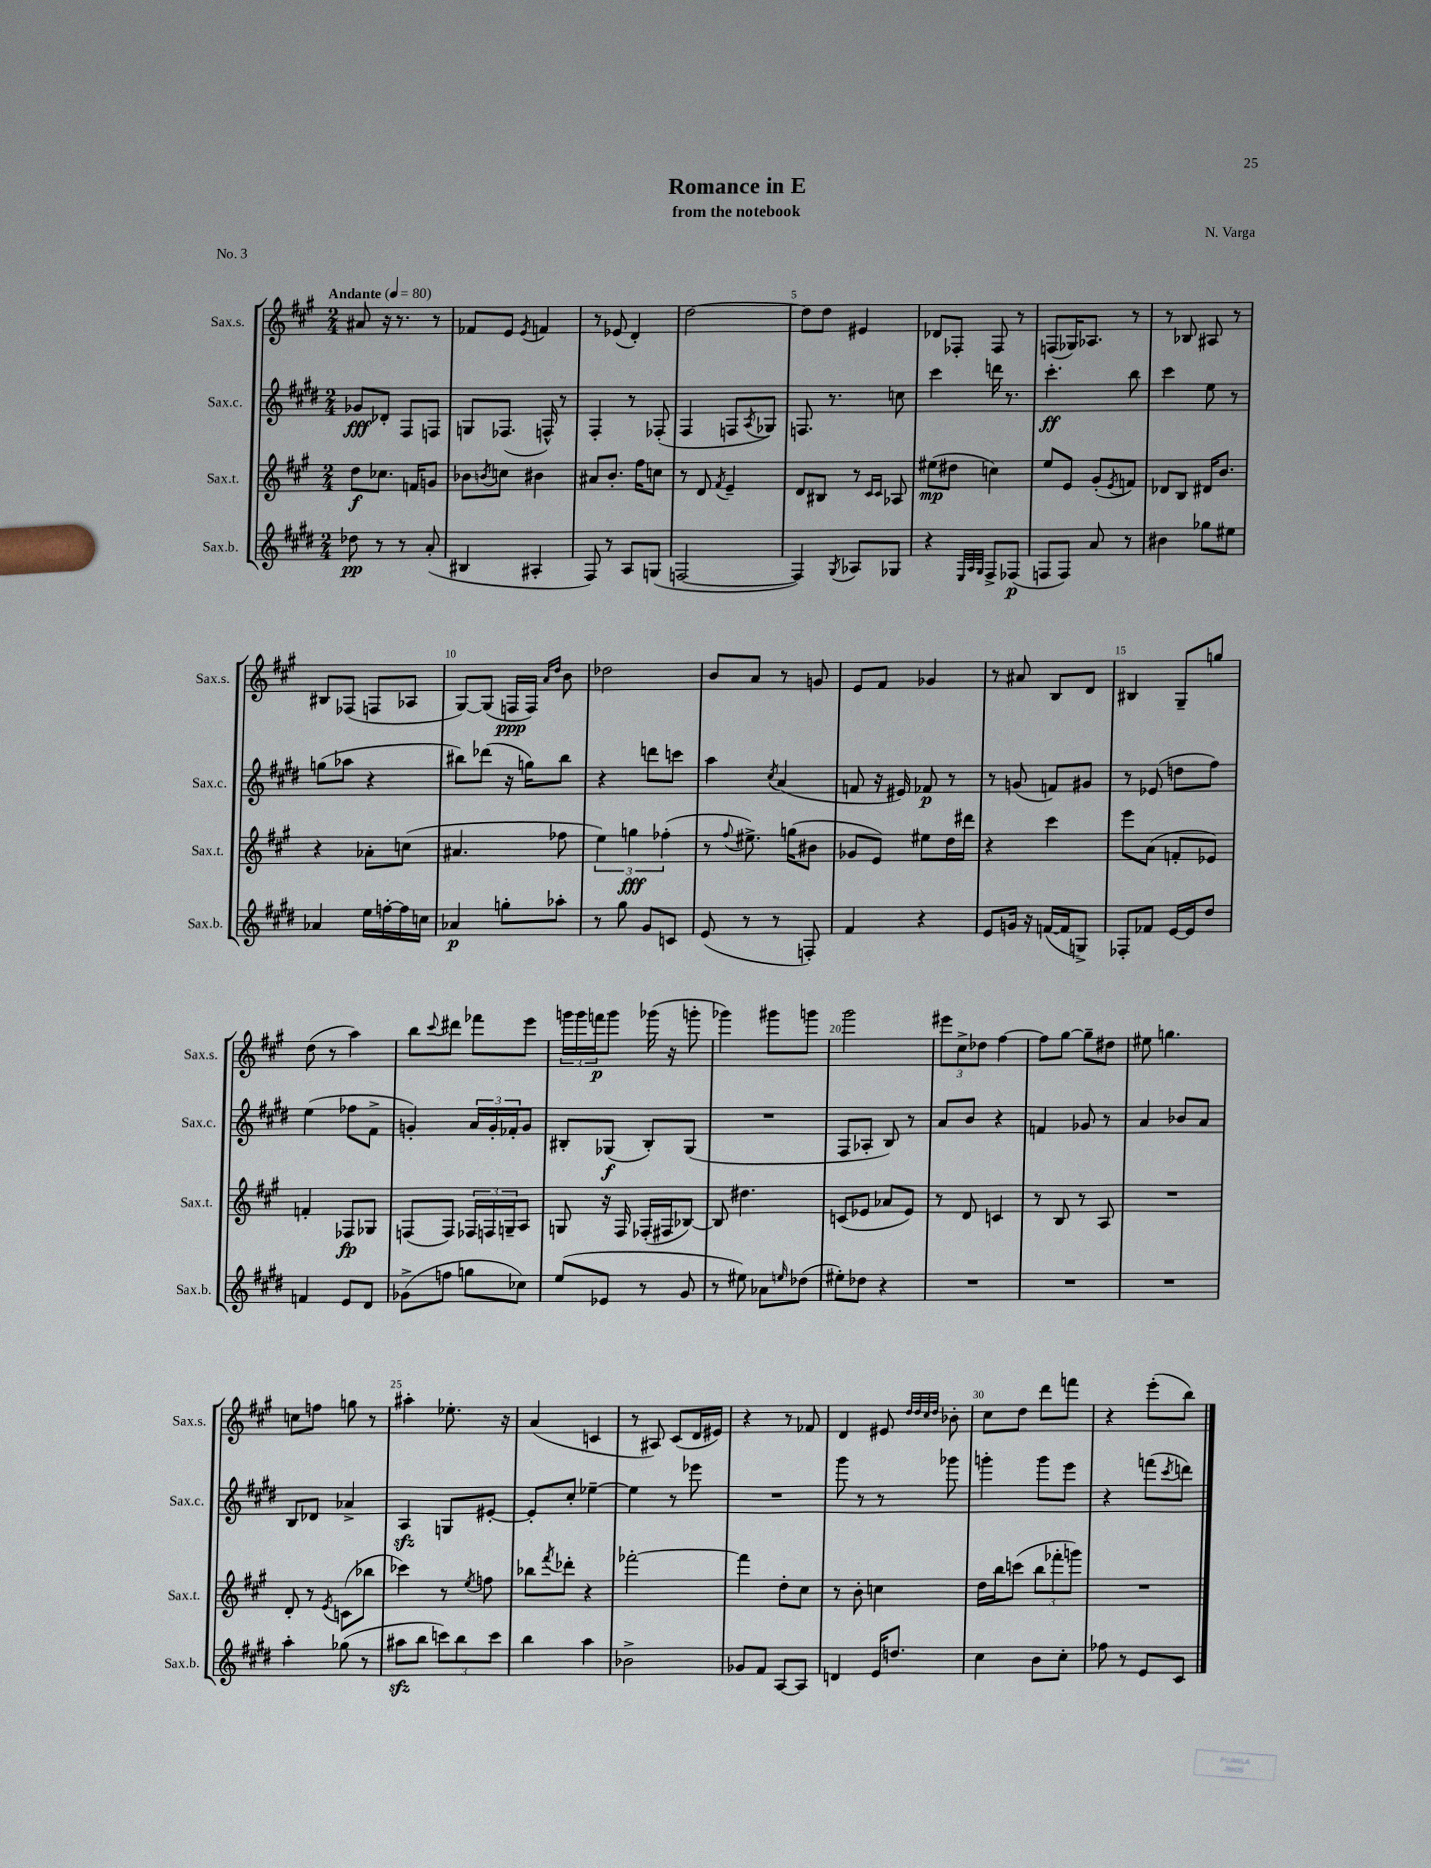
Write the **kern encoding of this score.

**kern	**kern	**kern	**kern
*staff4	*staff3	*staff2	*staff1
*clefG2	*clefG2	*clefG2	*clefG2
*k[f#c#g#d#]	*k[f#c#g#]	*k[f#c#g#d#]	*k[f#c#g#]
*M2/4	*M2/4	*M2/4	*M2/4
*MM80	*MM80	*MM80	*MM80
8dd-\	8dd\L	8g-/L	8a#/
8r	8.cc-\J	8d-'/J	16r
.	.	.	8.r
8r	.	8F#/L	.
.	16f/LK	.	.
(8a'/	8g/J	8F/J	8r
=	=	=	=
4B#/	8b-\L	8G/L	8f-/L
.	8qb/	.	.
.	8cc\J	(8.F-/J	8e/J
.	.	.	8qe/
4A#'/	4b#\	.	4f/
.	.	16F^^/)	.
.	.	8r	.
=	=	=	=
8F#/)	8a#/L	4F#'/	8r
8r	8.b'/J	.	(8e-/
8A/L	.	8r	4d'/)
.	16ff#\LK	.	.
(8G/J	8cc\J	(8F-'/	.
=	=	=	=
[2F/	8r	4F#/	[2dd\
.	8d/	.	.
.	8qf#/	.	.
.	4e~/	8F/L	.
.	.	8qA/	.
.	.	8G-/J)	.
=	=	=	=
4F/])	8d/L	8.F/	8dd\]L
.	8B#/J	.	8dd\J
.	.	8.r	.
8qG#/	.	.	.
8A-/L	8r	.	4e#/
.	16qqc#/LL	.	.
.	16qqc#/JJ	.	.
8G-/J	8A-/	8cc\	.
=	=	=	=
4r	(8ee#\L	4ccc#\	8d-/L
.	8dd#\J	.	8F-'/J
32qqE/LLL	.	.	.
32qqA/	.	.	.
32qqG#/JJJ	.	.	.
8F#^/L	4cc\)	16ddd\	8F-/
.	.	8.r	.
(8F-/J	.	.	8r
=	=	=	=
8F/L	8ee/L	4.ccc#'\	(8F/L
8F/J)	8e/J	.	16G-/K)
.	.	.	8.A-/J
8a/	(8g#'/L	.	.
.	8qe/	.	.
8r	8f/J)	8bb\	8r
=	=	=	=
4b#\	8d-/L	4ccc#\	8r
.	8B/J	.	8B-/
8gg-\L	16d#/LK	8ee\	8A#/
.	8.b/J	.	.
8ee#\J	.	8r	8r
=	=	=	=
4a-/	4r	(8gg\L	8B#/L
.	.	8aa-\J	(8F-/J
16ee\LL	8a-'\L	4r	8F/L
[16ff'\	.	.	.
16ff\]	(8cc\J	.	8A-/J
16cc\JJ	.	.	.
=	=	=	=
4a-/	4.a#/	8bb#\L)	[8G#/L)
.	.	(8ddd-\J	(8G#/]J
8gg'\L	.	16r	16F/LL
.	.	16gg\LK)	16F/JJ)
.	.	.	16qqa/LL
.	.	.	16qqdd/JJ
8aa-'\J	8ff-\	8bb#\J	8b\
=	=	=	=
8r	6ee\)	4r	2dd-\
8gg#\	.	.	.
.	6gg\	.	.
8g#/L	.	8ddd\L	.
.	(6ff-'\	.	.
8c/J	.	8ccc\J	.
=	=	=	=
(8e/	8r	4aa\	8b/L
.	8qqff#/	.	.
8r	8.ee#^\)	.	8a/J
.	.	8qcc#/	.
8r	.	(4a/	8r
.	(16gg\LK	.	.
8F'/)	8b#\J	.	8g/
=	=	=	=
4f#/	8g-/L	8f/	8e/L
.	8e/J)	16r	8f#/J
.	.	16e#/)	.
4r	8ee#\L	8f-/	4g-/
.	16dd\L	8r	.
.	16ddd#\JJ	.	.
=	=	=	=
8e/L	4r	8r	8r
16g/Jk	.	(8g/	8a#/
16r	.	.	.
([16f/LL	4ccc#\	8f/L)	8B/L
16f/]J	.	.	.
8G^/J)	.	8g#/J	8d/J
=	=	=	=
8F-'/L	8eee\L	8r	4B#/
8f-/J	(8a\J	(8e-/	.
[16e/LL	8f'/L	8dd\L	8G#~/L
16e/]J	.	.	.
8dd#/J	8e-/J)	8ff#\J)	8gg/J
=	=	=	=
4f/	4f'/	(4ee\	(8dd\
.	.	.	8r
8e/L	8F-/L	8ff-\L	4aa\)
8d#/J	8G-/J	8f#^\J	.
=	=	=	=
(8g-^\L	(8F/L	4g'/)	8bb\L
.	.	.	8qqccc#/
8ff\J	8F/J)	.	8ddd#\J
8gg\L	24F-/LL	24a/LL	8fff-\L
.	24F/	24g'/	.
.	24G~/J	24f-'/J	.
8cc-\J)	8A/J	8g/J	8eee\J
=	=	=	=
(8ee/L	8G/	8B#'/L	24ggg\LL
.	.	.	24ggg\
.	.	.	24fff\J
8e-/J	16r	(8G-/J	8ggg\J
.	16F#/	.	.
8r	(16F-'/LL	8B#'/L)	(16ggg-\
.	16F#/J	.	16r
8g#/	[8B-/J)	(8G-/J	8ggg'\
=	=	=	=
8r	8B-/]	2r	4ggg-\)
8ee#\)	4.dd#\	.	.
8a-\L	.	.	8ggg#\L
16qqee/	.	.	.
(8dd-\J	.	.	8ggg\J
=	=	=	=
8ee#'\L)	(8c/L	8F#/L	2ggg#\
8dd-\J	8e-/J	8A-'/J	.
4r	8a-/L	8B/)	.
.	8e-/J)	8r	.
=	=	=	=
2r	8r	8a/L	12eee#\L
.	.	.	12cc#^\
.	8d/	8b/J	.
.	.	.	12dd-\J
.	4c/	4r	[4ff#\
=	=	=	=
2r	8r	4f/	8ff#\]L
.	8B/	.	[8gg#\J
.	8r	8g-/	8gg#~\]L
.	8A/	8r	8dd#\J
=	=	=	=
2r	2r	4a/	8ee#\
.	.	.	4.gg\
.	.	8b-/L	.
.	.	8a/J	.
=	=	=	=
4aa'\	8d'/	8B/L	8cc\L
.	8r	8d-/J	8ff\J
.	8qe/	.	.
(8gg-\	(8c\L	4a-^/	8gg\
8r	8bb-\J	.	8r
=	=	=	=
8aa#\L	4ccc-\)	4A/	4aa#'\
8bb\J	.	.	.
12ccc\L)	8r	8G/L	8.ee-'\
12bb\	.	.	.
.	8qee/	.	.
.	8ff\	[8e#'/J	.
12ccc\J	.	.	.
.	.	.	16r
=	=	=	=
4bb\	8bb-\L	8e#'/]L	(4a/
.	8qfff#/	.	.
.	8ddd-'\J	8cc#'/J	.
4aa\	4r	[4ee-~\	4c/
=	=	=	=
2b-^\	[2fff-'\	4ee-\]	8r
.	.	.	8A#/)
.	.	8r	(8c#/L
.	.	8eee-\	16d/L
.	.	.	16e#/JJ)
=	=	=	=
8g-/L	4fff-\]	2r	4r
8f#/J	.	.	.
[8A/L	8dd'\L	.	8r
8A/]J	8cc#\J	.	8f-/
=	=	=	=
4d/	8r	8ggg#\	4d/
.	8b'\	8r	.
16e/LK	4cc\	8r	8e#/
8.dd/J	.	.	.
.	.	.	32qqdd/LLL
.	.	.	32qqdd/
.	.	.	32qqcc#/
.	.	.	32qqdd/JJJ
.	.	8ggg-\	8b-'\
=	=	=	=
4cc#\	16dd\LL	4ggg'\	8cc#\L
.	16bb\J	.	.
.	(8ccc\J	.	8dd\J
8b\L	12bb\L	8ggg\L	8ddd\L
.	12fff-'\	.	.
8cc#'\J	.	8eee\J	8fff\J
.	12ggg\J)	.	.
=	=	=	=
8ff-\	2r	4r	4r
8r	.	.	.
8e/L	.	(8fff\L	(8eee'\L
.	.	8qccc#/	.
8c#/J	.	8ddd\J)	8bb\J)
==	==	==	==
*-	*-	*-	*-
